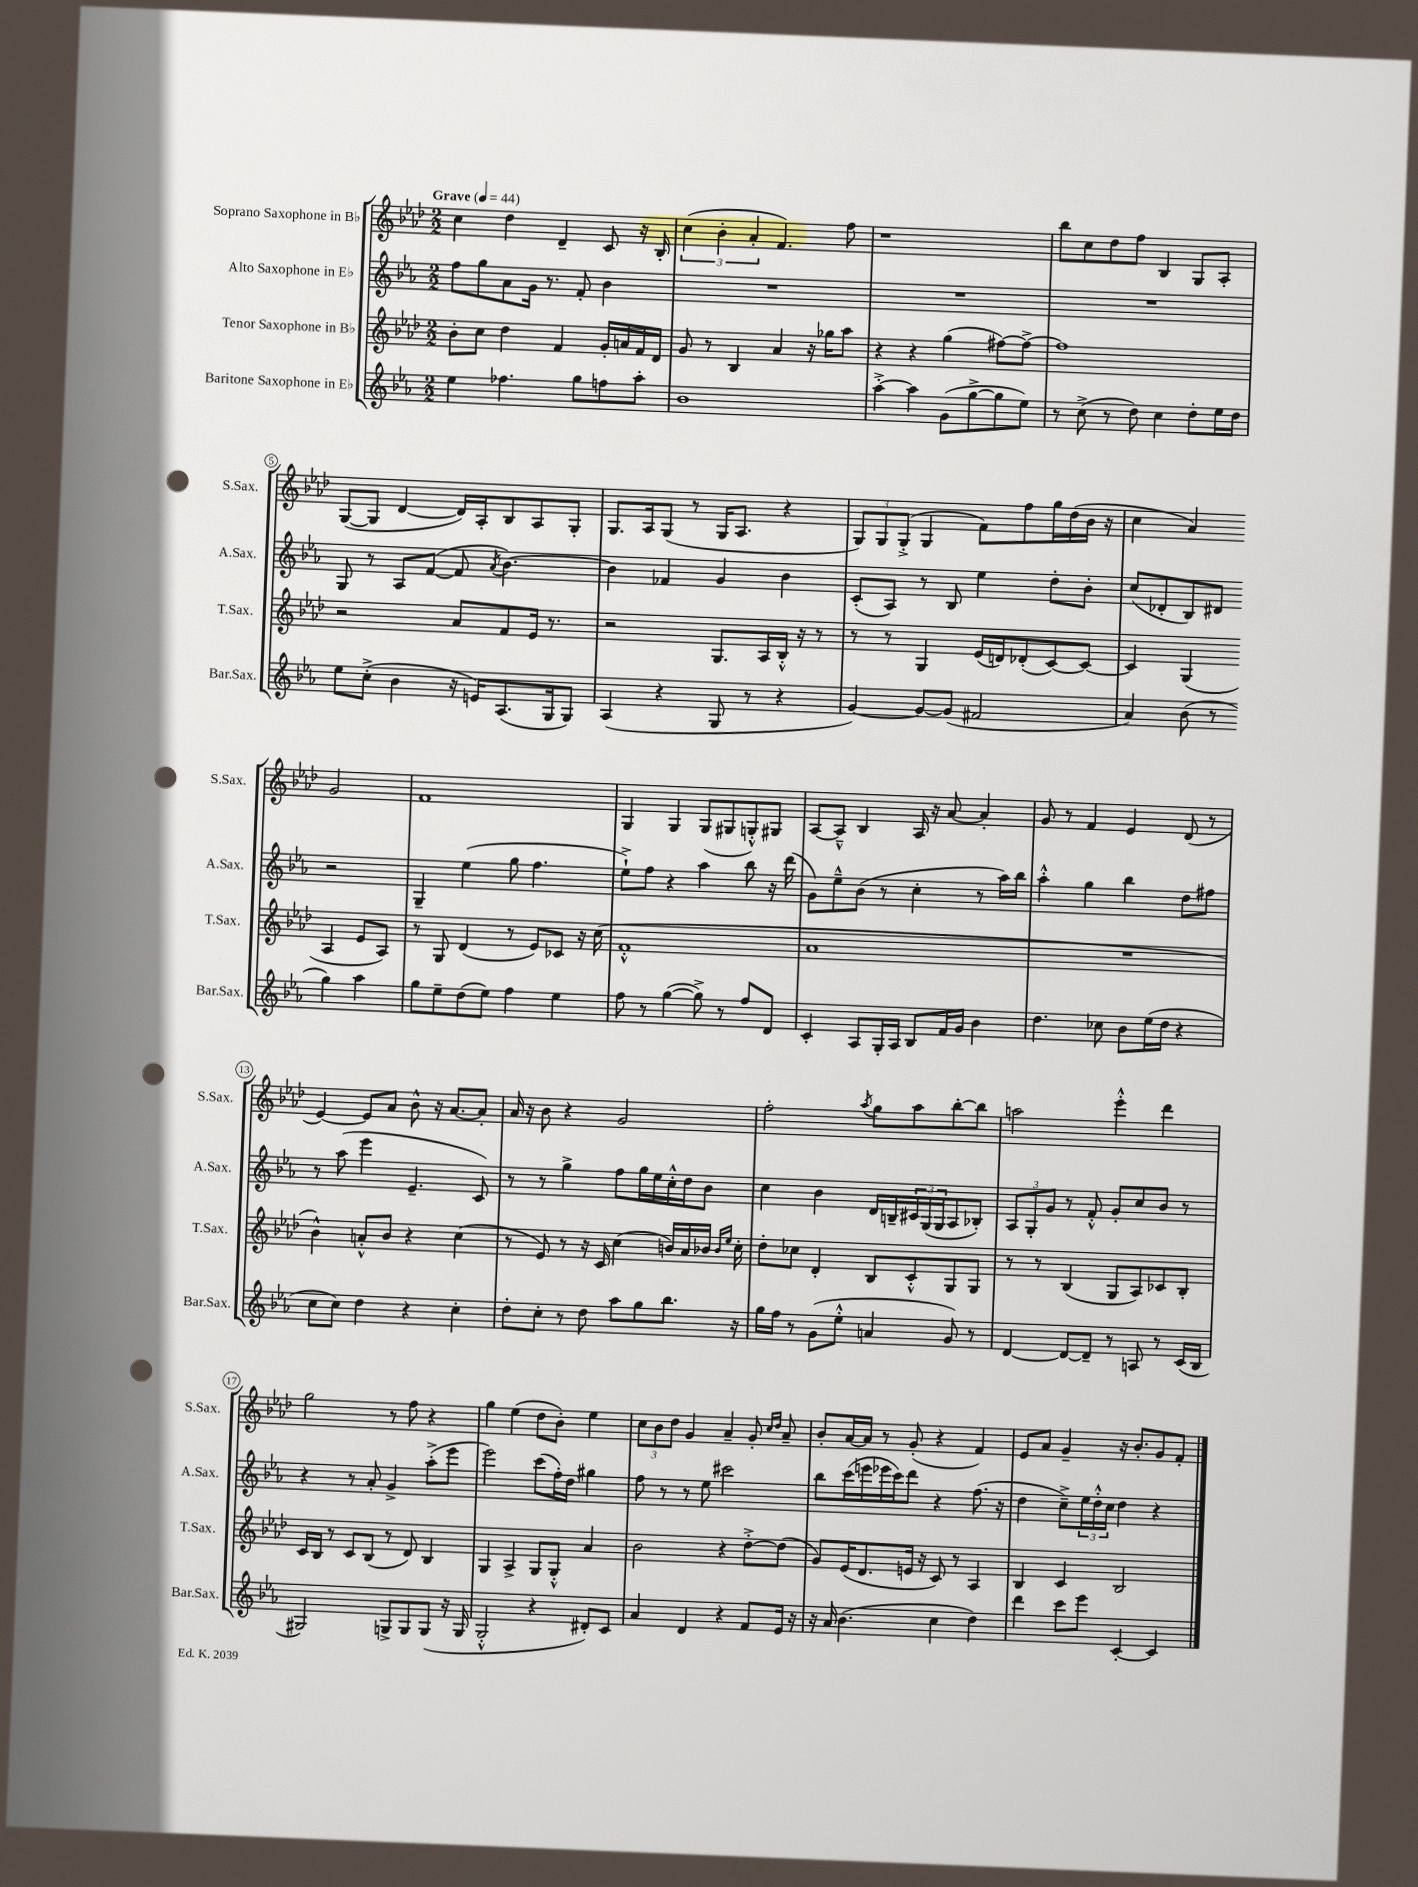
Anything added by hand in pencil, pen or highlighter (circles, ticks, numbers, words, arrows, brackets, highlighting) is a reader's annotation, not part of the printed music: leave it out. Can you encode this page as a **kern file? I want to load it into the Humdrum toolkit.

**kern	**kern	**kern	**kern
*part4	*part3	*part2	*part1
*staff4	*staff3	*staff2	*staff1
*I"Baritone Saxophone in E♭	*I"Tenor Saxophone in B♭	*I"Alto Saxophone in E♭	*I"Soprano Saxophone in B♭
*I'Bar.Sax.	*I'T.Sax.	*I'A.Sax.	*I'S.Sax.
*clefG2	*clefG2	*clefG2	*clefG2
*k[b-e-a-]	*k[b-e-a-d-]	*k[b-e-a-]	*k[b-e-a-d-]
*M2/2	*M2/2	*M2/2	*M2/2
*MM44	*MM44	*MM44	*MM44
=1	=1	=1	=1
!	!	!	!LO:TX:a:B:t=Grave
4ee-\	8b-'\L	8ff\L	4cc\
.	8cc\J	8gg\	.
4.ff-X\	4dd-\	8a-\	4dd-\
.	.	16g\Jk	.
.	.	8.r	.
.	4f/	.	4d-~/
8gg\L	.	8f'/	.
8ffn\	16g'/LL	4b-\	8c/
.	16an/	.	.
8aa-'\J	16f/	.	16r
.	16d-/JJ	.	16B-'/
=2	=2	=2	=2
1b-	8g/	1r	(6cc\
.	8r	.	.
.	.	.	6b-'\
.	4B-/	.	.
.	.	.	6a-'/
.	4a-/	.	4.f/)
.	16r	.	.
.	16gg-X\KL	.	.
.	8aa-\J	.	8ff\
=3	=3	=3	=3
[4aa-'^\	4r	1r	1r
4aa-\]	4r	.	.
(8g\L	(4gg\	.	.
[8gg^\	.	.	.
8gg\]	[8ff#X\L)	.	.
8ee-\J)	8ff#^\J_	.	.
=4	=4	=4	=4
8r	1ff#]	1r	8bb-\L
(8cc^\	.	.	8cc\
8r	.	.	8dd-\
8dd\)	.	.	8ff\J
4cc\	.	.	4B-/
8dd'\L	.	.	8G/L
16ee-\L	.	.	8A-'/J
16dd\JJ	.	.	.
!!LO:LB:g=z
=5	=5	=5	=5
8ee-\L	2r	8G/	([8G/L
(8cc'^\J	.	8r	8G/J]
4b-\	.	8A-/L	[4d-/
.	.	([8f/J	.
16r	8a-/L	8f/]	16d-/LL])
16en/KL)	.	.	16A-'/J
.	.	8qa-/	.
(8.A-/	8f/	[4.b-\)	8B-/
.	16e-/Jk	.	8A-/
16G/k	8.r	.	.
8G/J)	.	.	8G'/J
=6	=6	=6	=6
(4A-/	2r	4b-\]	8.G/L
.	.	.	16A-/k
4r	.	4f-X/	(8G/J
.	.	.	8r
8G/	8.G/L	4g/	16G/KL
.	.	.	8.A-/J
8r	.	.	.
.	16A-/L	.	.
4r	16B-'^^/JJ	4b-\	4r
.	16r	.	.
.	8r	.	.
=7	=7	=7	=7
[4g/)	8r	(8c'/L	12G/L)
.	.	.	12G/
.	8r	8A-/J)	.
.	.	.	(12G'^/J
8g/L_	4G/	8r	4G/
(8g/J]	.	8B-/	.
2f#X/	(16e-/LL	4ee-\	8f\L)
.	16dn/J)	.	.
.	(8d-X'/	.	8ff\
.	[8c/)	8dd'\L	16gg\L
.	.	.	(16dd-\
.	8c/J_	8b-'\J	16b-\JJ
.	.	.	16r
=8	=8	=8	=8
4a-/)	4c/]	(8cc/L	4cc\
.	.	8d-X'/	.
(8b-\	(4G/	8B-/)	4a-/)
8r	.	8d#X/J	.
4gg\)	4A-/	2r	2g/
4aa-\	8e-/L	.	.
.	8A-/J)	.	.
!!LO:LB:g=z
=9	=9	=9	=9
8gg\L	8r	4G~/	1f
8ee-~\	8G/	.	.
(8dd\	(4d-/	(4ee-\	.
8ee-\J)	.	.	.
4ff\	8r	8gg\	.
.	8e-/L)	4.ff\	.
4ee-\	8c-X/J	.	.
.	16r	.	.
.	(16cc\	.	.
=10	=10	=10	=10
8ff\	1f'^^	8ee-`^\L)	4G/
8r	.	8ff\J	.
([4gg\	.	4r	4G/
8gg^\])	.	4aa-\	(8G/L
8r	.	.	8G#X/
8ff/L	.	8bb-\	8Gn'^^/)
8d/J	.	16r	8G#X/J
.	.	(16ddd\	.
=11	=11	=11	=11
4c'/	1a-	8g\L)	[8A-/L
.	.	8ee-~^^\	8A-~^^/J]
8A-/L	.	(8b-\J	4B-/
16G'/L	.	8r	.
16A-/JJ	.	.	.
8B-/L	.	4cc'\	16A-/
.	.	.	16r
16f/L	.	.	[8a-/
16g/JJ	.	.	.
4b-\	.	8r	4a-'/]
.	.	16aa-\LL)	.
.	.	16bb-\JJ	.
=12	=12	=12	=12
4.dd\	1r	4aa-'^^\	8g/
.	.	.	8r
.	.	4gg\	4f/
8cc-X\	.	.	.
8b-\L	.	4bb-\	4e-/
(16ee-\L	.	.	.
16dd\JJ	.	.	.
4r	.	8dd\L	(8d-/
.	.	8ff#X\J	8r
!!LO:LB:g=z
=13	=13	=13	=13
8cc\L	4b-^^\)	8r	[4e-/)
8cc\J)	.	(8aa-\	.
4dd\	8an'^^/L	4eee-\	8e-/L]
.	8b-/J	.	8a-/J
4r	4r	4.e-~/	8b-^^\
.	.	.	16r
.	.	.	[8.a-/L
4cc'\	(4cc\	.	.
.	.	8c/)	8a-'/J]
=14	=14	=14	=14
8dd'\L	8r	8r	16a-/
.	.	.	16r
8cc'\J	8e-/)	8r	8b-\
8r	8r	4gg^\	4r
8dd\	16r	.	.
.	16c/	.	.
8aa-\L	(4cc\	8ff\L	2g/
8gg\	.	16gg\L	.
.	.	16ee-\	.
8.bb-\J	16bn/LL)	16cc'^^\	.
.	16a-/	16dd\J	.
.	16b-X/JJ	8b-\J	.
.	16qqb-/LL	.	.
.	16qqee-/JJ	.	.
16r	16cc'\	.	.
=15	=15	=15	=15
16gg\LL	8dd-'\L	4cc\	2ff'\
16ff\JJ	.	.	.
8r	8cc-X\J	.	.
(8g\L	4d-'/	4b-\	.
8ee-'^^\J	.	.	.
.	.	.	8qaa-/
4an/	8B-/L	16d/LL	8gg\L
.	.	16Bn~/	.
.	8c'^^/	24c#X/	8aa-\
.	.	(24G/	.
.	.	24G/J	.
8g/)	8G/	8A-/	[8bb-'\
8r	8G/J	8B-X'/J)	8bb-\J]
=16	=16	=16	=16
[4d/	8r	12A-/L	2aan\
.	.	12G'/	.
.	8r	.	.
.	.	12g/J	.
8d/L_	(4B-/	8r	.
8d~/J]	.	8f'^^/	.
8r	8G/L	8g'/L	4eee-'^^\
8An/	8A-/)	8cc/	.
8r	8c-X/	8b-/J	4ddd-\
(16c/LL	8B-'/J	8r	.
16B-/JJ	.	.	.
!!LO:LB:g=z
=17	=17	=17	=17
2G#X/)	16c/LL	4r	2gg\
.	16B-/JJ	.	.
.	8r	.	.
.	8c/L	8r	.
.	(8B-/J	8a-'/	.
8Gn^/L	8r	4g^/	8r
8G/	8d-/)	.	8ff\
(8G/J	4B-/	(8aa-'^\L	4r
16r	.	8eee-\J	.
16G/	.	.	.
=18	=18	=18	=18
2G'^^/	4G/	2eee-\)	4gg\
.	4A-^/	.	(4ee-\
4r	8G/L	(8ccc\L	8dd-\L
.	8G'^^/J	16ff'\L)	8b-'\J)
.	.	16dd\JJ	.
8d#X'/L)	4a-/	4gg#X\	4ee-\
8c/J	.	.	.
=19	=19	=19	=19
4a-/	2b-\	8ff\	12cc\L
.	.	.	12b-\
.	.	8r	.
.	.	.	12dd-\J
4d/	.	8r	4g/
.	.	8ee-\	.
4r	4r	2ccc#X\	4a-~/
8f/L	[8dd-'^\L	.	8g'/
.	.	.	16qqcc/LL
.	.	.	16qqdd-/JJ
16e-/Jk	(8dd-\J]	.	8a-~/
16r	.	.	.
=20	=20	=20	=20
16r	8g/L)	8bb-\L	8b-'/L
16a-/	.	.	.
(4.b-\	(16e-/K	(16ccc\L	[16a-/L
.	8.d-/	16eeen\	16a-/JJ]
.	.	16eee-X\	8r
.	.	16ccc\J)	.
.	16en/Jk	8ddd\J	(8g'/
.	16r	.	.
4cc\	8c/)	4r	4r
.	8r	.	.
4dd\)	4A-/	(8.ff\	4f/)
.	.	16r	.
=21	=21	=21	=21
4ddd\	4B-/	4dd\	8e-/L
.	.	.	8a-/J
8ccc\L	4c/	8cc~^\L)	4g~/
8eee-\J	.	24ee-\L	.
.	.	24dd'^^\	.
.	.	24cc\JJ	.
[4c'/	2B-/	4dd\	16r
.	.	.	8.b-'/L
4c/]	.	4r	8g/
.	.	.	8f'/J
==	==	==	==
*-	*-	*-	*-
